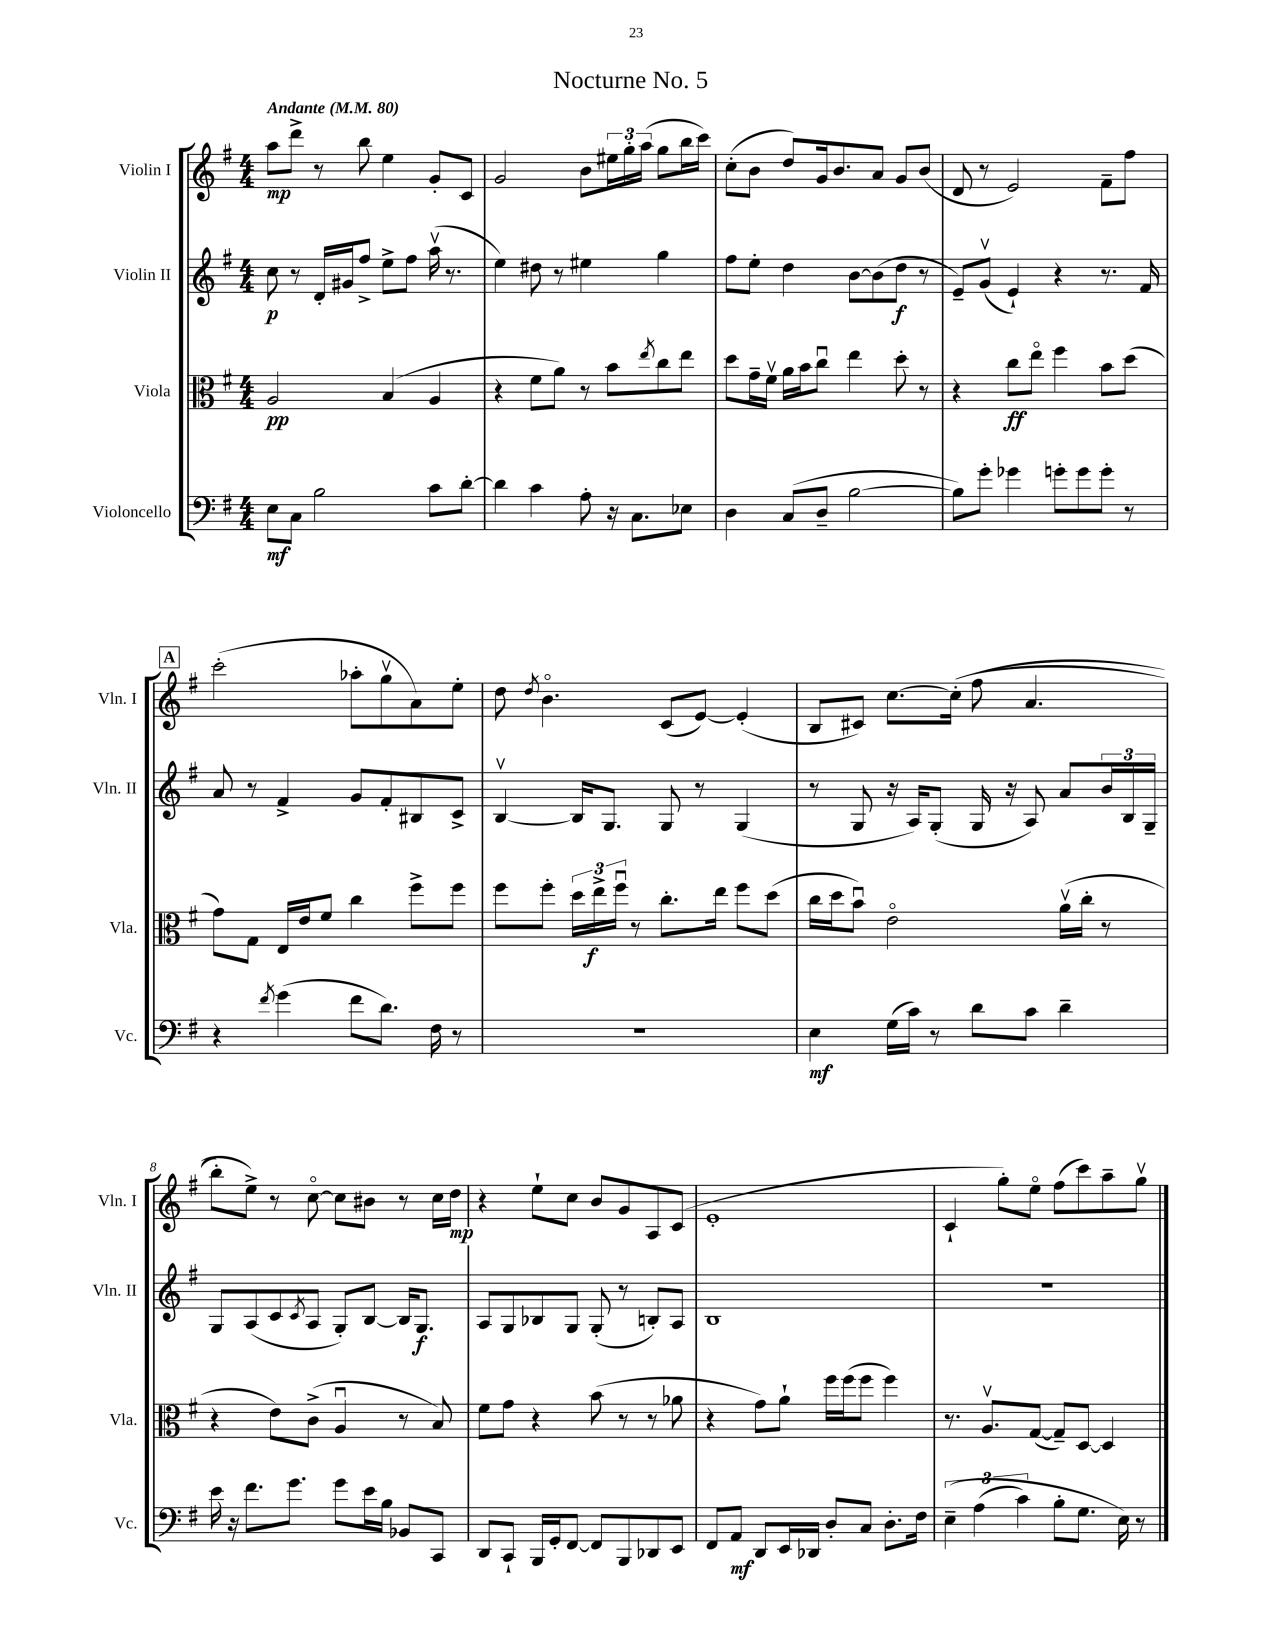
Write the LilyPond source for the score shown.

\header { title = "Nocturne No. 5" }
<<
\new StaffGroup <<
\new Staff = "s0" \with { instrumentName = "Violin I" shortInstrumentName = "Vln. I" } {
    \clef treble \key g \major \numericTimeSignature \time 4/4 \tempo "Andante" 4 = 80
    a''8\mp d'''8-> r8 b''8 e''4 g'8-. c'8 |
    g'2 b'8 \tuplet 3/2 { eis''16 g''16-. a''16( } g''8 b''16 c'''16) |
    c''8-.( b'8 d''8) g'16 b'8. a'8 g'8 b'8( |
    d'8 r8 e'2) fis'8-- fis''8 |
    \mark \markup { \box "A" } c'''2-.( aes''8-. g''8\upbow a'8) e''8-. |
    d''8 \acciaccatura { d''8 } b'4.\flageolet c'8( e'8~) e'4-.( |
    b8 cis'8) c''8.~ c''16-.(\( fis''8 a'4. |
    b''8-.) e''8->\) r8 c''8~\flageolet c''8 bis'8 r8 c''16 d''16\mp |
    r4 e''8-! c''8 b'8 g'8 a8 c'8( |
    e'1-. |
    c'4-! g''8-.) e''8\flageolet fis''8( c'''8) a''8-- g''8\upbow \bar "|." |
}
\new Staff = "s1" \with { instrumentName = "Violin II" shortInstrumentName = "Vln. II" } {
    \clef treble \key g \major \numericTimeSignature \time 4/4
    c''8\p r8 d'16-. gis'16 fis''8-> e''8-> fis''8 a''16\upbow( r8. |
    e''4) dis''8 r8 eis''4 g''4 |
    fis''8 e''8-. d''4 b'8~ b'8( d''8\f r8 |
    e'8--) g'8\upbow( e'4-!) r4 r8. fis'16 |
    \mark \markup { \box "A" } a'8 r8 fis'4-> g'8 fis'8-. bis8 c'8-> |
    b4~\upbow b16 g8. g8 r8 g4( |
    r8 g8 r16 a16) g8-.( g16 r16 a8) a'8 \tuplet 3/2 { b'16 b16 g16-- } |
    g8 a8( c'8 \acciaccatura { c'8 } a8 g8-.) b8~ b16 g8.\f |
    a8 g8 bes8 g8 g8-.( r8 b8-.) a8 |
    b1 |
    r1 \bar "|." |
}
\new Staff = "s2" \with { instrumentName = "Viola" shortInstrumentName = "Vla." } {
    \clef alto \key g \major \numericTimeSignature \time 4/4
    a2\pp b4( a4 |
    r4 fis'8 a'8) r8 b'8 \acciaccatura { e''8 } c''8 e''8 |
    d''8 g'16-- fis'16\upbow a'16 b'16 c''8\downbow e''4 d''8-. r8 |
    r4 c''8\ff e''8\flageolet fis''4 b'8 d''8( |
    \mark \markup { \box "A" } g'8) g8 e16 e'16 fis'8 c''4 fis''8-> fis''8 |
    fis''8 fis''8-. \tuplet 3/2 { d''16 e''16->\f fis''16\downbow } r8 c''8.-. e''16 fis''8 d''8( |
    c''16 d''16 b'8\downbow) e'2\flageolet a'16\upbow( c''16-. r8 |
    r4 e'8) c'8->( a4\downbow r8 b8) |
    fis'8 g'8 r4 b'8( r8 r8 aes'8 |
    r4 g'8) a'8-! fis''16 fis''16( fis''8 fis''4) |
    r8. a8.\upbow g8~( g8--) d8~ d4 \bar "|." |
}
\new Staff = "s3" \with { instrumentName = "Violoncello" shortInstrumentName = "Vc." } {
    \clef bass \key g \major \numericTimeSignature \time 4/4
    e8\mf c8 b2 c'8 d'8~-. |
    d'4 c'4 a8-. r16 c8. ees8 |
    d4 c8( d8-- b2~ |
    b8) g'8-. ges'4 g'8-. g'8 g'8-. r8 |
    \mark \markup { \box "A" } r4 \acciaccatura { fis'8 } g'4( fis'8 d'8.) fis16 r8 |
    R1 |
    e4\mf g16( c'16) r8 d'8 c'8 d'4-- |
    e'16 r16 fis'8. g'8. g'8 e'16 b16 bes,8 c,8 |
    d,8 c,8-! b,,16 g,16-. fis,8~ fis,8 b,,8 des,8 e,8 |
    fis,8 a,8\mf d,8 e,16 des,16 d8-. c8 d8.-. fis16 |
    \tuplet 3/2 { e4--\( a4( c'4) } b8-. g8. e16\) r8 \bar "|." |
}
>>
>>
